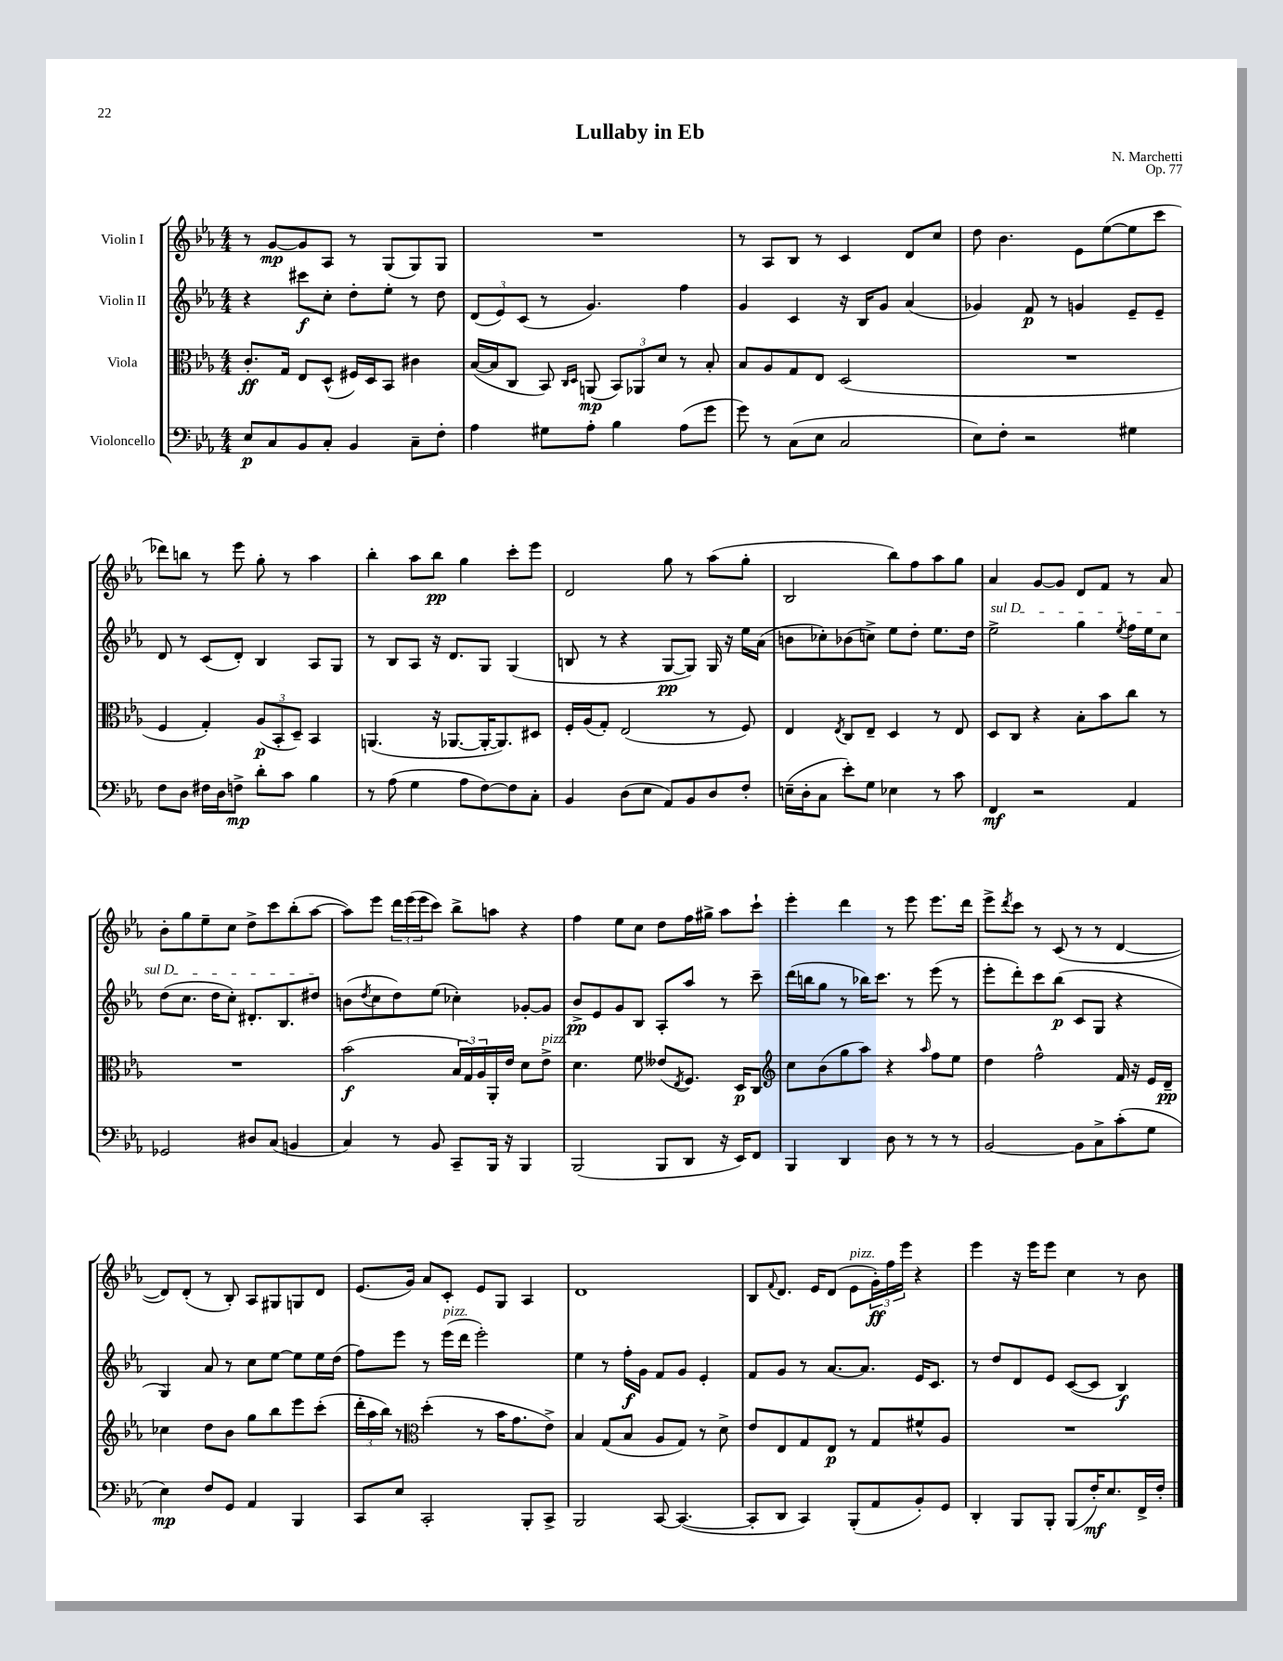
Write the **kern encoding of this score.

**kern	**kern	**kern	**kern
*staff4	*staff3	*staff2	*staff1
*clefF4	*clefC3	*clefG2	*clefG2
*k[b-e-a-]	*k[b-e-a-]	*k[b-e-a-]	*k[b-e-a-]
*M4/4	*M4/4	*M4/4	*M4/4
8E-	8.c'	4r	8r
8C	.	.	[8g
.	16G	.	.
8BB-	8E-	8ccc#	8g]
8C'	(8D^^	8cc'	8A-
4BB-	16F#)	8dd'	8r
.	16D	.	.
.	8BB-	8ee-'	(8G
8C~	4c#	8r	8G)
8F'	.	8dd	8G
=	=	=	=
4A-	([16B-	(12d	1r
.	16B-]	.	.
.	.	12e-)	.
.	8C	.	.
.	.	(12c	.
8G#	8BB-)	8r	.
.	16qqC	.	.
.	16qqD	.	.
8A-'	(8AA	4.g)	.
4B-	12BB-)	.	.
.	12AA-	.	.
.	12d	.	.
(8A-	8r	4ff	.
8g	8B-'	.	.
=	=	=	=
8g)	8B-	4g	8r
8r	8A-	.	8A-
(8C	8G	4c	8B-
8E-	8E-	.	8r
2C	(2D	16r	4c
.	.	16B-	.
.	.	8g	.
.	.	(4a-	8d
.	.	.	8cc
=	=	=	=
8E-)	1r	4g-)	8dd
8F'	.	.	4.b-
2r	.	8f	.
.	.	8r	.
.	.	4g	8e-
.	.	.	([8ee-
4G#	.	8e-~	8ee-]
.	.	8e-~	8ccc
=	=	=	=
8F	4F	8d	8ddd-)
8D	.	8r	8bb
16F#	4G')	(8c	8r
16D	.	.	.
8F^	.	8d')	8eee-
8d'	(12A-	4B-	8gg'
.	12BB-'	.	.
8c	.	.	8r
.	12D~)	.	.
4B-	4BB-	8A-	4aa-
.	.	8G	.
=	=	=	=
8r	(4.AA	8r	4bb-'
(8A-	.	8B-	.
4G	.	8A-	8aa-
.	16r	16r	8bb-
.	[8.AA-	8.d	.
8A-	.	.	4gg
[8F)	16AA-'_	8G	.
.	8.AA-])	.	.
8F]	.	(4G	8ccc'
8C'	8D#	.	8eee-
=	=	=	=
4BB-	16F'	8B	2d
.	(16A-	.	.
.	8G')	8r	.
(8D	(2E-	4r	.
8E-	.	.	.
8AA-)	.	[8G	8gg
8BB-	.	8G])	8r
8D	8r	16G	(8aa-
.	.	16r	.
8F'	8F)	16ee-	8gg'
.	.	(16a-	.
=	=	=	=
(16E~	4E-	8b	2B-
16D'	.	.	.
8C	.	8cc-')	.
.	8qE-	.	.
8e-')	8C	(8b-	.
8G	8E-~	8cc^)	.
4E-	4D	8ee-	8bb-)
.	.	8dd'	8ff
8r	8r	8.ee-	8aa-
8c	8E-	.	8gg
.	.	16dd	.
=	=	=	=
4FF	8D	2ee-^	4a-
.	8C	.	.
2r	4r	.	[8g
.	.	.	8g]
.	8B-'	4gg	8d
.	8b-	.	8f
.	.	8qee-	.
4AA-	8cc	16ff	8r
.	.	16ee-	.
.	8r	8cc	8a-
=	=	=	=
2GG-	1r	(8dd	8b-'
.	.	8.cc	8gg
.	.	.	8ee-~
.	.	16dd	.
.	.	8cc')	8cc
8D#	.	8.d#'	8dd^
(8C	.	.	8ccc
.	.	8.B-	.
4BB	.	.	(8bb-'
.	.	8dd#	[8aa-
=	=	=	=
4C)	(2b-	(8b	8aa-])
.	.	8qdd	.
.	.	8cc	8eee-
8r	.	8dd)	24ddd
.	.	.	(24eee-
.	.	.	24eee-
8BB-	.	(8ee-	8ccc)
8CC~	24B-	4cc-')	8bb-^
.	24G)	.	.
.	24A-	.	.
16BBB-	16AA-'	.	8aa
16r	16e-	.	.
4BBB-	8d	[8g-'	4r
.	8e-^	8g-]	.
=	=	=	=
(2BBB-	4.d	8b-^	4ff
.	.	8e-	.
.	.	8g	8ee-
.	8f	8B-	8cc
8BBB-	(8e--	8A-'	8dd
.	8qE-	.	.
8DD	8.F)	8aa-	16ff
.	.	.	16gg#^
16r	.	8r	8aa-
16EE-)	16D	.	.
8FF	8C	8ccc~	8ccc`
=	=	=	=
*	*clefG2	*	*
4BBB-	8cc	(16ddd	4eee-'
.	.	16bb	.
.	(8b-	8gg	.
4DD	8gg	8r	4ddd
.	8aa-)	16bb-)	.
.	.	8.ccc	.
8D	4r	.	8r
8r	.	8r	8eee-
.	16qqaa-	.	.
8r	8ff	(8eee-	8.eee-
8r	8ee-	8r	.
.	.	.	16ddd
=	=	=	=
[2BB-	4dd	8eee-'	8eee-^
.	.	.	8qddd
.	.	8ddd')	8ccc
.	2ff^^	8ccc	8r
.	.	(8bb-	(8c
8BB-]	.	8c	8r
8C^	.	8G	8r
(8c'	16f	4r	[4d
.	16r	.	.
8G	16e-	.	.
.	16d~	.	.
=	=	=	=
4E-)	4cc-	4G)	8d])
.	.	.	(8d'
8F	8dd	8a-	8r
8GG	8b-	8r	8B-')
4AA-	8gg	8cc	8A-
.	8bb-	[8ee-	8G#
4BBB-	8eee-	8ee-]	8G
.	(8ccc'	16ee-	8d
.	.	(16dd	.
=	=	=	=
8CC	24ddd'	8ff)	(8.e-
.	24aa-	.	.
.	24bb-)	.	.
8E-	8r	8eee-	.
.	.	.	16g)
*	*clefC3	*	*
2CC'	(4dd'	8r	8a-
.	.	(16eee-	8c'
.	.	16ddd	.
.	8r	2eee-')	8e-
.	16b-	.	8G
.	8.g	.	.
8BBB-'	.	.	4A-
8CC^	8e-^)	.	.
=	=	=	=
2BBB-	4B-	4ee-	1d
.	(8G	8r	.
.	8B-	16ff'	.
.	.	16g	.
[8CC	8A-	8f	.
(4.CC_	8G)	8g	.
.	8r	4e-'	.
.	8d^	.	.
=	=	=	=
8CC']	8e-	8f	8B-
.	.	.	8qqf
8DD	8E-	8g	8.d
4CC)	8G	8r	.
.	.	.	16e-
.	8E-	[8.a-	(8d
(8BBB-'	8r	.	8e-
.	.	8.a-]	.
8AA-	8G	.	24g')
.	.	.	24ff
.	.	.	24eee-
8BB-')	8f#^^	16e-	4r
.	.	8.c	.
8GG	8A-	.	.
=	=	=	=
4DD'	1r	8r	4eee-
.	.	8dd	.
8BBB-	.	8d	16r
.	.	.	16eee-
8BBB-'	.	8e-	8eee-
(8BBB-	.	([8c	4cc
16F')	.	8c]	.
8.E-	.	.	.
.	.	4B-)	8r
16FF^	.	.	8b-
16F'	.	.	.
==	==	==	==
*-	*-	*-	*-
